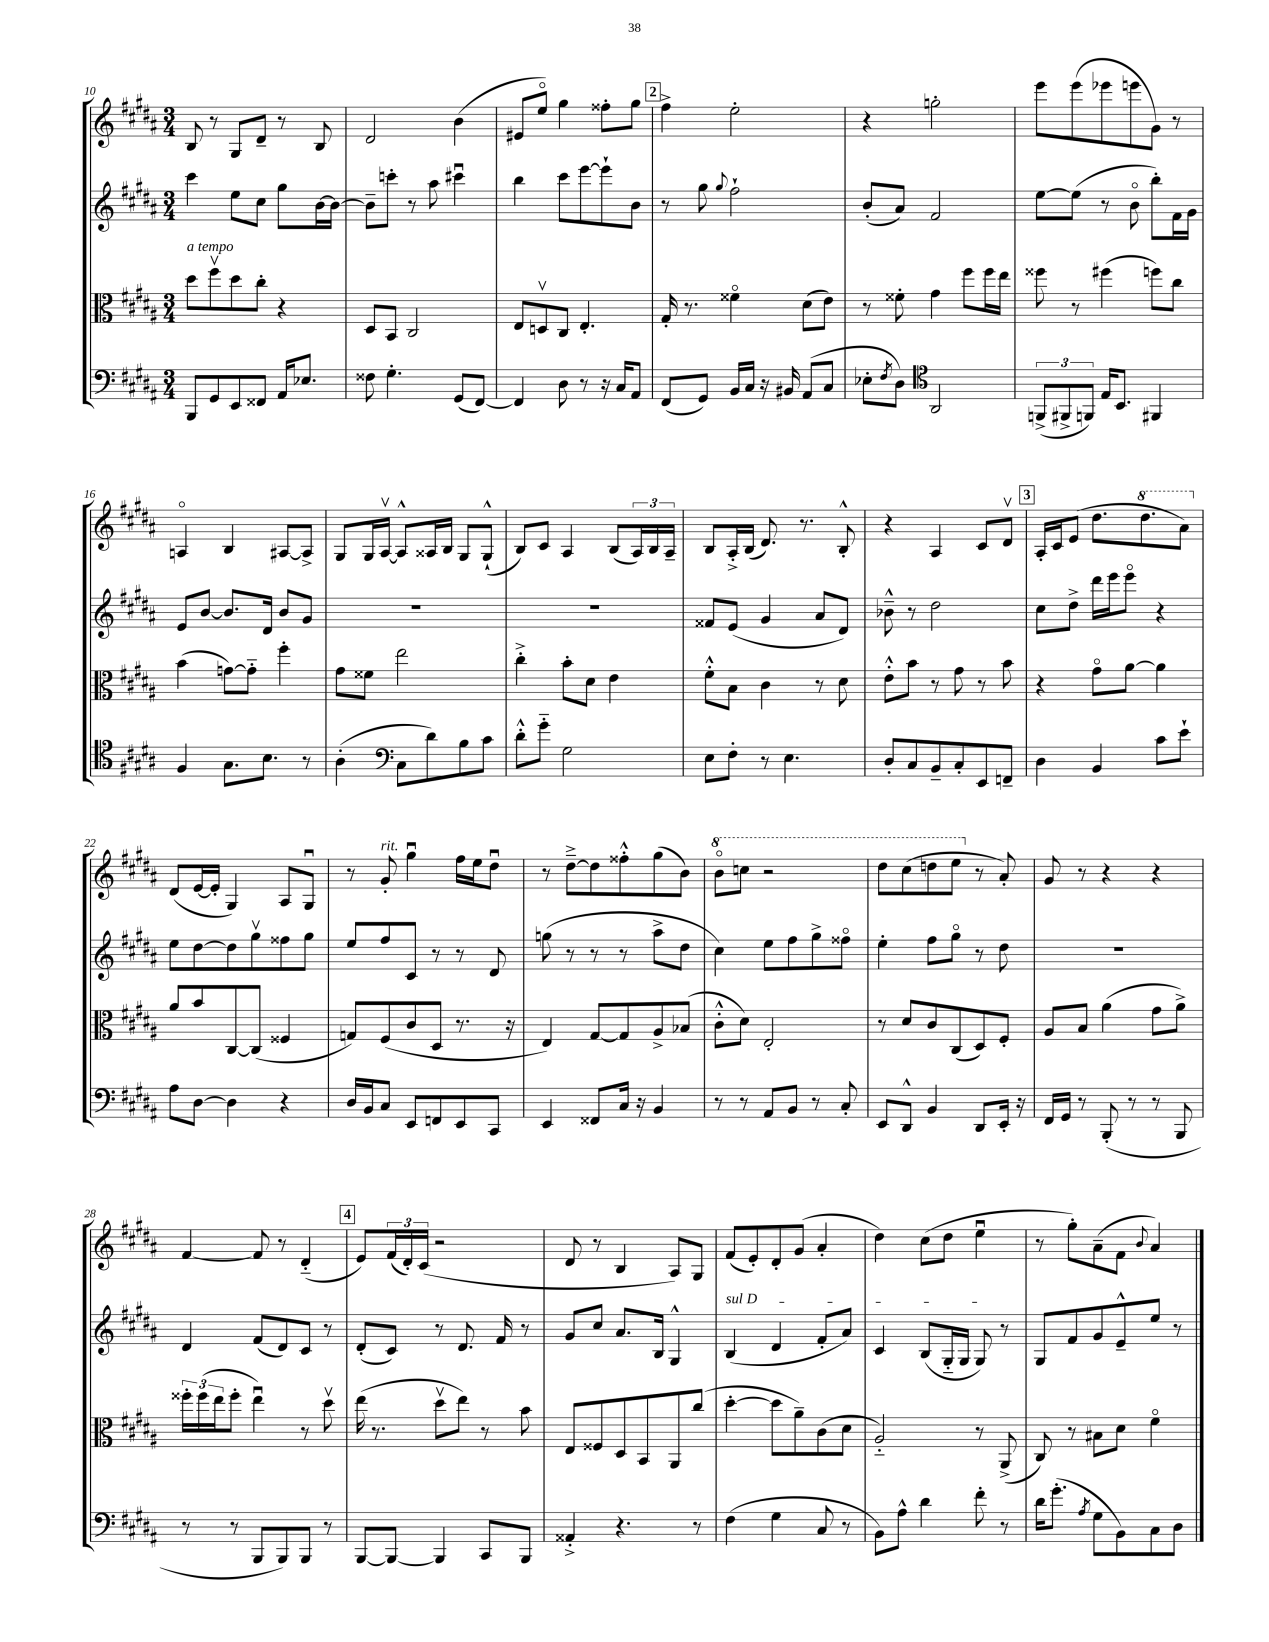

**kern	**kern	**kern	**kern
*part4	*part3	*part2	*part1
*staff4	*staff3	*staff2	*staff1
*clefF4	*clefC3	*clefG2	*clefG2
*k[f#c#g#d#a#]	*k[f#c#g#d#a#]	*k[f#c#g#d#a#]	*k[f#c#g#d#a#]
*M3/4	*M3/4	*M3/4	*M3/4
=10	=10	=10	=10
!	!LO:TX:a:i:t=a tempo	!	!
8BBB/L	8dd#\L	4ccc#\	8B/
8GG#/	8ff#v\	.	8r
8EE/	8dd#\	8ee\L	8G#/L
8FF##X/J	8cc#'\J	8cc#\J	8d#~/J
16AA#/KL	4r	8gg#\L	8r
8.E-X/J	.	.	.
.	.	[16b\L	8B/
.	.	16b\JJ_	.
=11	=11	=11	=11
8F##X\	8D#/L	8b~\L]	2d#/
4.G#'\	8BB/J	8cccn'\J	.
.	2C#/	8r	.
.	.	8aa#\	.
(8GG#/L	.	4ccc#Xu\	(4b\
[8FF#/J)	.	.	.
=12	=12	=12	=12
4FF#/]	8E/L	4bb\	8e#X/L
.	8Dnv/	.	8ee/J)
8D#\	8C#/J	8ccc#\L	4gg#\
8r	4.E'/	[8eee\	.
16r	.	8eee`\]	8ff##X'\L
16C#/KL	.	.	.
8AA#/J	.	8b\J	8gg#\J
!!LO:REH:place=s1:t=2
=13	=13	=13	=13
(8FF#/L	16G#'/	8r	4ff#^\
.	8.r	.	.
8GG#/J)	.	8gg#\	.
.	.	8qqgg#/	.
16BB/LL	4f##X\	2ff#`\	2ee'\
16C#/JJ	.	.	.
16r	.	.	.
16BB#X/	.	.	.
(8AA#/L	(8d#\L	.	.
8C#/J	8e\J)	.	.
=14	=14	=14	=14
8E-X'\L	8r	(8b'/L	4r
8qF#/	.	.	.
8D#\J)	8f##X'\	8a#/J)	.
*clefC4	*	*	*
2AA#/	4g#\	2f#/	2ggn'\
.	8ff#\L	.	.
.	16ff#\L	.	.
.	16ee\JJ	.	.
=15	=15	=15	=15
(12FFn^/L	8ff##X\	[8ee\L	8eee\L
12FF#X^/	.	.	.
.	8r	(8ee\J]	(8eee\
12FFn/J)	.	.	.
16E/KL	(4ff#X\	8r	8eee-X\
8.BB/J	.	.	.
.	.	8b\	8eeen\
4FF#X/	8ffn\L)	8bb'\L)	8g#\J)
.	8cc#\J	16f#\L	8r
.	.	16g#\JJ	.
!!LO:LB:g=z
=16	=16	=16	=16
4F#/	(4b\	8e/L	4An/
.	.	[8b/J	.
8.G#\L	[8gn\L)	8.b/L]	4B/
.	8g\J]	.	.
8.B\J	.	16d#/Jk	.
.	4ff#'\	8b/L	[8A#X/L
8r	.	8g#/J	8A#^/J]
=17	=17	=17	=17
(4A#'\	8g#\L	2.r	8G#/L
.	8f##X\J	.	16G#/L
.	.	.	[16A#v/JJ
*clefF4	*	*	*
8C#\L	2ee\	.	8A#^^/L]
8d#\)	.	.	16A##X/L
.	.	.	16B/JJ
8B\	.	.	8G#/L
8c#\J	.	.	(8G#`^^/J
=18	=18	=18	=18
8d#'^^\L	4cc#'^\	2.r	8B/L)
8g#\J	.	.	8c#/J
2G#\	8b'\L	.	4A#/
.	8d#\J	.	.
.	4e\	.	(8B/L
.	.	.	24A#/L)
.	.	.	24B/
.	.	.	24A#~/JJ
=19	=19	=19	=19
8E\L	8f#'^^\L	8f##X/L	8B/L
8F#'\J	8B\J	(8e/J	16A#'^/L
.	.	.	(16B/JJ
8r	4c#\	4g#/	8.d#/)
4.E\	.	.	.
.	.	.	8.r
.	8r	8a#/L	.
.	8d#\	8d#/J)	8B'^^/
=20	=20	=20	=20
8D#'/L	8e'^^\L	8b-X~^^\	4r
8C#/	8b\J	8r	.
8BB~/	8r	2dd#\	4A#/
8C#'/	8g#\	.	.
8EE/	8r	.	8c#/L
8FFn~/J	8b\	.	8d#v/J
!!LO:REH:place=s1:t=3
=21	=21	=21	=21
4D#\	4r	8cc#\L	16A#'/LL
.	.	.	16c#/J
.	.	8dd#^\J	(8e/J
4BB/	8g#\L	16ddd#\LL	8.dd#\L
.	.	16eee\J	.
.	[8a#\J	8eee\J	.
*	*	*	*8va
.	.	.	8.ddd#\
8c#\L	4a#\]	4r	.
8e`\J	.	.	8aa#\J)
!!LO:LB:g=z
=22	=22	=22	=22
*	*	*	*X8va
8A#\L	8a#/L	8ee\L	(8d#/L
[8D#\J	8b/	[8dd#\	[16e/L
.	.	.	16e'/JJ]
4D#\]	[8C#/	8dd#\]	4G#/)
.	(8C#/J]	8gg#v\	.
4r	4F##X/	8ff##X\	8A#/L
.	.	8gg#\J	8G#u/J
=23	=23	=23	=23
16D#/LL	8Gn/L)	8ee/L	8r
16BB/J	.	.	.
!	!	!	!LO:TX:a:i:t=rit.
8C#/J	(8F#/	8ff#/	8g#'/
8EE/L	8c#/	8c#/J	4gg#u\
8FFn/	8D#/J	8r	.
8EE/	8.r	8r	16ff#\LL
.	.	.	16ee\J
8CC#/J	.	8d#/	8dd#u\J
.	16r	.	.
=24	=24	=24	=24
4EE/	4E/)	(8ggn\	8r
.	.	8r	[8dd#~^\L
8FF##X/L	[8G#/L	8r	8dd#\]
16C#/Jk	8G#/]	8r	8ff##X'^^\
16r	.	.	.
4BB/	8A#^/	8aa#^\L	(8gg#\
.	(8B-X/J	8dd#\J	8b\J)
=25	=25	=25	=25
*	*	*	*8va
8r	8c#'^^\L	4cc#\)	8bb\L
8r	8d#\J)	.	8cccn\J
8AA#/L	2E'/	8ee\L	2r
8BB/J	.	8ff#\	.
8r	.	8gg#^\	.
8C#'/	.	8ff##X\J	.
=26	=26	=26	=26
8EE/L	8r	4ee'\	8ddd#\L
8DD#^^/J	8d#/L	.	(8ccc#\
4BB/	8c#/	8ff#\L	8dddn\
.	(8C#/	8gg#\J	8eee\J
*	*	*	*X8va
8DD#/L	8D#/)	8r	8r
16EE'/Jk	8F#'/J	8dd#\	8a#'/)
16r	.	.	.
=27	=27	=27	=27
16FF#/LL	8A#/L	2.r	8g#/
16GG#/JJ	.	.	.
8r	8B/J	.	8r
(8BBB'/	(4a#\	.	4r
8r	.	.	.
8r	8g#\L	.	4r
8BBB/	8a#^\J)	.	.
!!LO:LB:g=z
=28	=28	=28	=28
8r	24ff##X'\LL	4d#/	[4f#/
.	(24ff##\	.	.
.	24ee\J	.	.
8r	8ff##'\J	.	.
8BBB/L	4eeu\)	(8f#/L	8f#/]
8BBB/)	.	8d#/)	8r
8BBB/J	8r	8c#/J	(4d#/
8r	8dd#v\	8r	.
!!LO:REH:place=s1:t=4
=29	=29	=29	=29
[8BBB/L	(16ee\	(8d#'/L	8e/L)
.	8.r	.	.
8BBB/J_	.	8c#/J)	(24f#/L
.	.	.	24d#'/)
.	.	.	(24c#/JJ
4BBB/]	8dd#v\L	8r	2r
.	8ee\J)	8.d#/	.
8CC#/L	8r	.	.
.	.	16f#/	.
8BBB/J	8b\	8r	.
=30	=30	=30	=30
4AA##X'^/	8E/L	8g#/L	8d#/
.	8F##X/	8cc#/J	8r
4.r	8D#/	8.a#/L	4B/
.	8BB/	.	.
.	.	16B/Jk	.
.	8AA#/	4G#^^/	8A#/L)
8r	(8cc#/J	.	8G#/J
=31	=31	=31	=31
!	!	!LO:TX:a:i:t=sul D	!
(4F#\	[4dd#'\	(4B/	(8f#/L
.	.	.	8e'/)
4G#\	8dd#\L]	4d#/	8d#'/
.	8a#~\)	.	(8g#/J
8C#/	(8c#\	8f#'/L	4a#'/
8r	8d#\J	8a#/J)	.
=32	=32	=32	=32
8BB\L)	2A#/)	4c#/	4dd#\)
8A#^^\J	.	.	.
4d#\	.	(8B/L	(8cc#\L
.	.	16G#/L	8dd#\J
.	.	16G#/JJ	.
8f#'\	8r	8G#/)	4eeu\
8r	(8AA#^/	8r	.
=33	=33	=33	=33
16d#\KL	8C#/)	8G#/L	8r
(8.g#'\J	.	.	.
.	8r	8f#/	8gg#'\L)
8qA#/	.	.	.
8G#\L	8B#X\L	8g#/	(8a#~\
8BB\)	8d#\J	8e~^^/	8f#\J
.	.	.	8qqb/
8C#\	4f#\	8ee/J	4a#/)
8D#\J	.	8r	.
==	==	==	==
*-	*-	*-	*-
